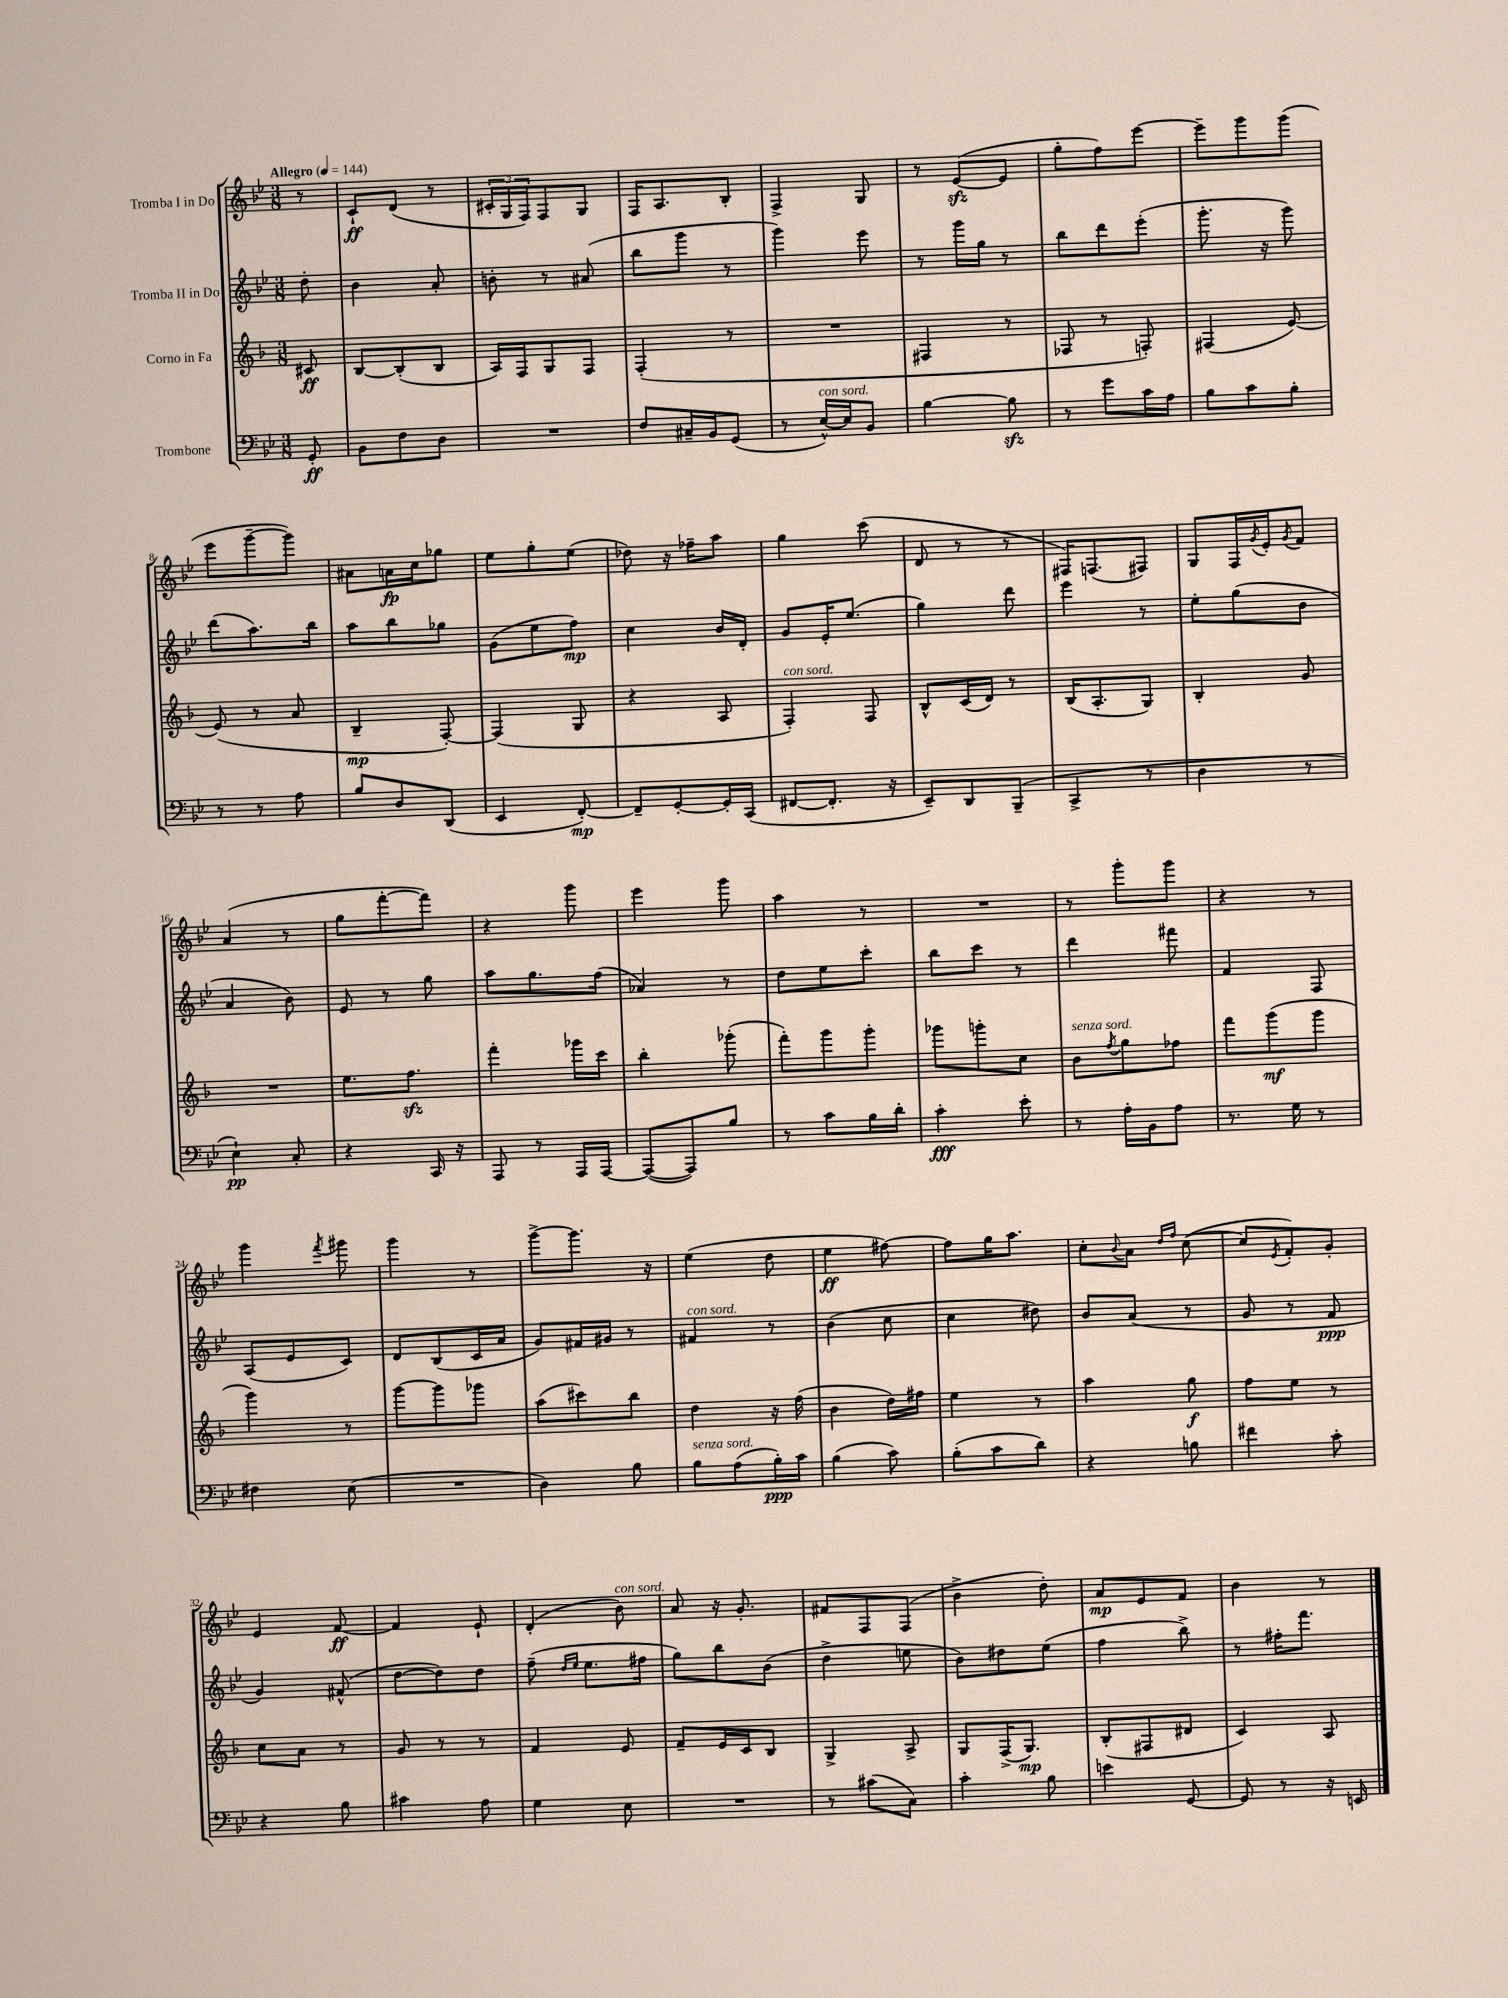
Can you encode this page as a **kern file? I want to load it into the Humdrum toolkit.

**kern	**kern	**kern	**kern
*staff4	*staff3	*staff2	*staff1
*clefF4	*clefG2	*clefG2	*clefG2
*k[b-e-]	*k[b-]	*k[b-e-]	*k[b-e-]
*M3/8	*M3/8	*M3/8	*M3/8
*MM144	*MM144	*MM144	*MM144
8GG'/	8c#/	8dd'\	8r
=	=	=	=
8BB-\L	[8B-/L	4b-\	8c`/L
8F\	(8B-'/]	.	(8d/J
8D\J	8B-/J	8a'/	8r
=	=	=	=
4.r	16A/LL)	8b'\	24c#'/LL
.	.	.	24G/
.	16F/J	.	.
.	.	.	24F/J)
.	8G/	8r	8F/
.	8F/J	(8a#/	8G/J
=	=	=	=
8F/L	(4F'/	8bb-\L	16F/LK
.	.	.	8.A/
16C#~/L	.	8ggg\J	.
16BB-/J	.	.	.
(8GG/J	8r	8r	8B-'/J
=	=	=	=
8r	4.r	4ggg\)	4F^/
[16E-^^/LL)	.	.	.
16E-/]J	.	.	.
8BB-/J	.	8eee-\	8G/
=	=	=	=
[4B-\	4F#/	8r	8r
.	.	16ggg\LL	([8e-/L
.	.	16gg\JJ	.
8B-\]	8r	8r	8e-/]J
=	=	=	=
8r	8F-/	8bb-\L	8gg'\L
8g\L	8r	8ddd\	8ff\)
16c\L	8F'/)	(8eee-'\J	[8eee-\J
16A\JJ	.	.	.
=	=	=	=
8B-\L	(4F#/	8.ggg'\	8eee-~\]L
8c\	.	.	8ggg\
.	.	16r	.
8B-'\J	[8e/)	8ggg\)	(8ggg\J
=	=	=	=
8r	(8e/]	(8ddd\L	8eee-\L
8r	8r	8.aa\)	[8ggg~\
8A\	8a/	.	8ggg\]J)
.	.	16bb-\Jk	.
=	=	=	=
8B-/L	4B-~/	8aa\L	8a#\L
8D/	.	8bb-\	16a\L
.	.	.	16cc\J
(8DD/J	[8F'/)	8gg-\J	8gg-\J
=	=	=	=
4EE-/	(4F/]	(8g\L	8ee-\L
.	.	8ee-\	8gg'\
[8FF'/)	8G/	8ff\J)	(8ee-\J
=	=	=	=
8FF~/]L	4r	4cc\	8dd-\)
[8GG'/	.	.	16r
.	.	.	16ff-~\LK
16GG'/]L	8A/	16b-/LL	8aa\J
(16CC/JJ	.	16d'/JJ	.
=	=	=	=
[8FF#/L	4F'/)	8g/L	4gg\
8.FF#'/]J	.	16e-'/K	.
.	.	(8.ee-/J	.
.	8F/	.	(8ccc\
16r	.	.	.
=	=	=	=
8EE-~/L)	8B-^^/L	4gg\)	8d/
8DD/	(16c/L	.	8r
.	16d/JJ)	.	.
(8BBB-~/J	8r	8ddd\	8r
=	=	=	=
4CC^/	(16B-/LK	4eee-\	16F#/LK)
.	8.A'/	.	(8.F/
8r	8G/J)	8r	8F#/J)
=	=	=	=
4D\	4B-'/	8ee-'\L	8G/L
.	.	(8gg\	16F/L
.	.	.	8qg/
.	.	.	16e-'/J
.	.	.	8qg/
8r	8g/	8b-\J	8f/J
=	=	=	=
4E-`\)	4.r	4a/	(4a/
8C'/	.	8b-\)	8r
=	=	=	=
4r	8.ee\L	8e-/	8gg\L
.	.	8r	[8fff'\
.	8.ff\J	.	.
16CC/	.	8gg\	8fff\]J)
16r	.	.	.
=	=	=	=
8AAA/	4fff'\	8aa\L	4r
8r	.	8.gg\	.
16AAA/LL	16ggg-\LL	.	8ggg\
[16AAA/JJ	16ccc\JJ	(16ff\Jk	.
=	=	=	=
(8AAA/_L	4bb-'\	4a-/)	4eee-\
8AAA/])	.	.	.
8B-/J	(8ggg-'\	8r	8ggg\
=	=	=	=
8r	8fff'\L)	8dd\L	4aa\
8c\L	8ggg\	8ee-\	.
16B-\L	8ggg'\J	8ccc'\J	8r
16d'\JJ	.	.	.
=	=	=	=
4c'\	8ggg-\L	8bb-\L	4.r
.	8ggg'\	8ccc\J	.
8e-'\	8cc\J	8r	.
=	=	=	=
8r	8b-\L	4ddd\	8r
.	8qff/	.	.
16A'\LL	8gg\	.	8ggg'\L
16BB-\J	.	.	.
8A\J	8ff-\J	8fff#\	8ggg\J
=	=	=	=
8.r	8fff\L	4f/	4r
.	(8ggg\	.	.
16G\	.	.	.
8r	8ggg\J	8F/	8r
=	=	=	=
4F#\	4ggg\)	(8A/L	4ggg\
.	.	8e-/	.
.	.	.	8qfff/
(8E-\	8r	8c/J)	8ggg#\
=	=	=	=
4.r	[8ggg\L	8d/L	4ggg\
.	8ggg\]	(8B-/	.
.	8ggg-\J	16c/L	8r
.	.	16a/JJ	.
=	=	=	=
4D\)	(8aa\L	8g/L)	[8ggg^\L
.	8ccc#\)	16f#/L	8.ggg\]J
.	.	16g#/JJ	.
8B-\	8bb-\J	8r	.
.	.	.	16r
=	=	=	=
8B-\L	4dd\	4f#/	(4ee-\
(8A\	.	.	.
16B-'\L)	16r	8r	8dd\
16c\JJ	(16ff\	.	.
=	=	=	=
(4B-\	4b-\	(4b-\	4ee-\
8c\)	16dd\LL)	8cc\	[8ff#\)
.	16ff#\JJ	.	.
=	=	=	=
(8B-'\L	4ee\	4cc\	8ff#\]L
8c\	.	.	16gg\K
.	.	.	8.aa\J
8d\J)	8r	8dd#\)	.
=	=	=	=
4r	4aa\	8b-/L	8cc'\L
.	.	.	8qqb-/
.	.	(8a/J	8a\J
.	.	.	16qqdd/LL
.	.	.	16qqff/JJ
8B\	8gg\	8r	([8cc\
=	=	=	=
4f#\	8ff\L	8g/	8cc/]L
.	.	.	8qe-/
.	8ee\J	8r	8f'/)
8c'\	8r	8f/	8g'/J
=	=	=	=
4r	8cc\L	4g/)	4e-/
.	8a\J	.	.
8B-\	8r	(8f#^^/	[8f/
=	=	=	=
4c#\	8g/	[8dd\L	4f/]
.	8r	8dd\])	.
8A\	8r	8dd\J	8e-`/
=	=	=	=
4G\	4f/	(8ff~\	(4d'/
.	.	16qqdd/LL	.
.	.	16qqee-/JJ	.
.	.	8.ee-\L	.
8E-\	8e/	.	8b-\)
.	.	16ff#\Jk	.
=	=	=	=
4.r	8f~/L	8gg\L)	8a/
.	16e/L	8bb-\	16r
.	16c/J	.	8.g'/
.	8B-/J	(8b-\J	.
=	=	=	=
8r	4G^/	4dd^\	8f#/L
(8c#\L	.	.	8F/
8C\J)	8A^/	8ee\	(8F/J
=	=	=	=
4c'\	8G/L	8b-\L)	4b-^\
.	(16F^/K	8dd#\	.
.	8.G/J)	.	.
8B-\	.	(8ee-\J	8dd'\)
=	=	=	=
4e\	(8B-'/L	4ff\	8a/L
.	8F#/	.	8e-/
[8GG/	8d#/J	8bb-^\)	8f/J
=	=	=	=
8GG/]	4c/)	8r	4b-\
8r	.	16ff#'\LK	.
.	.	8.fff\J	.
16r	8A/	.	8r
16EE/	.	.	.
==	==	==	==
*-	*-	*-	*-
